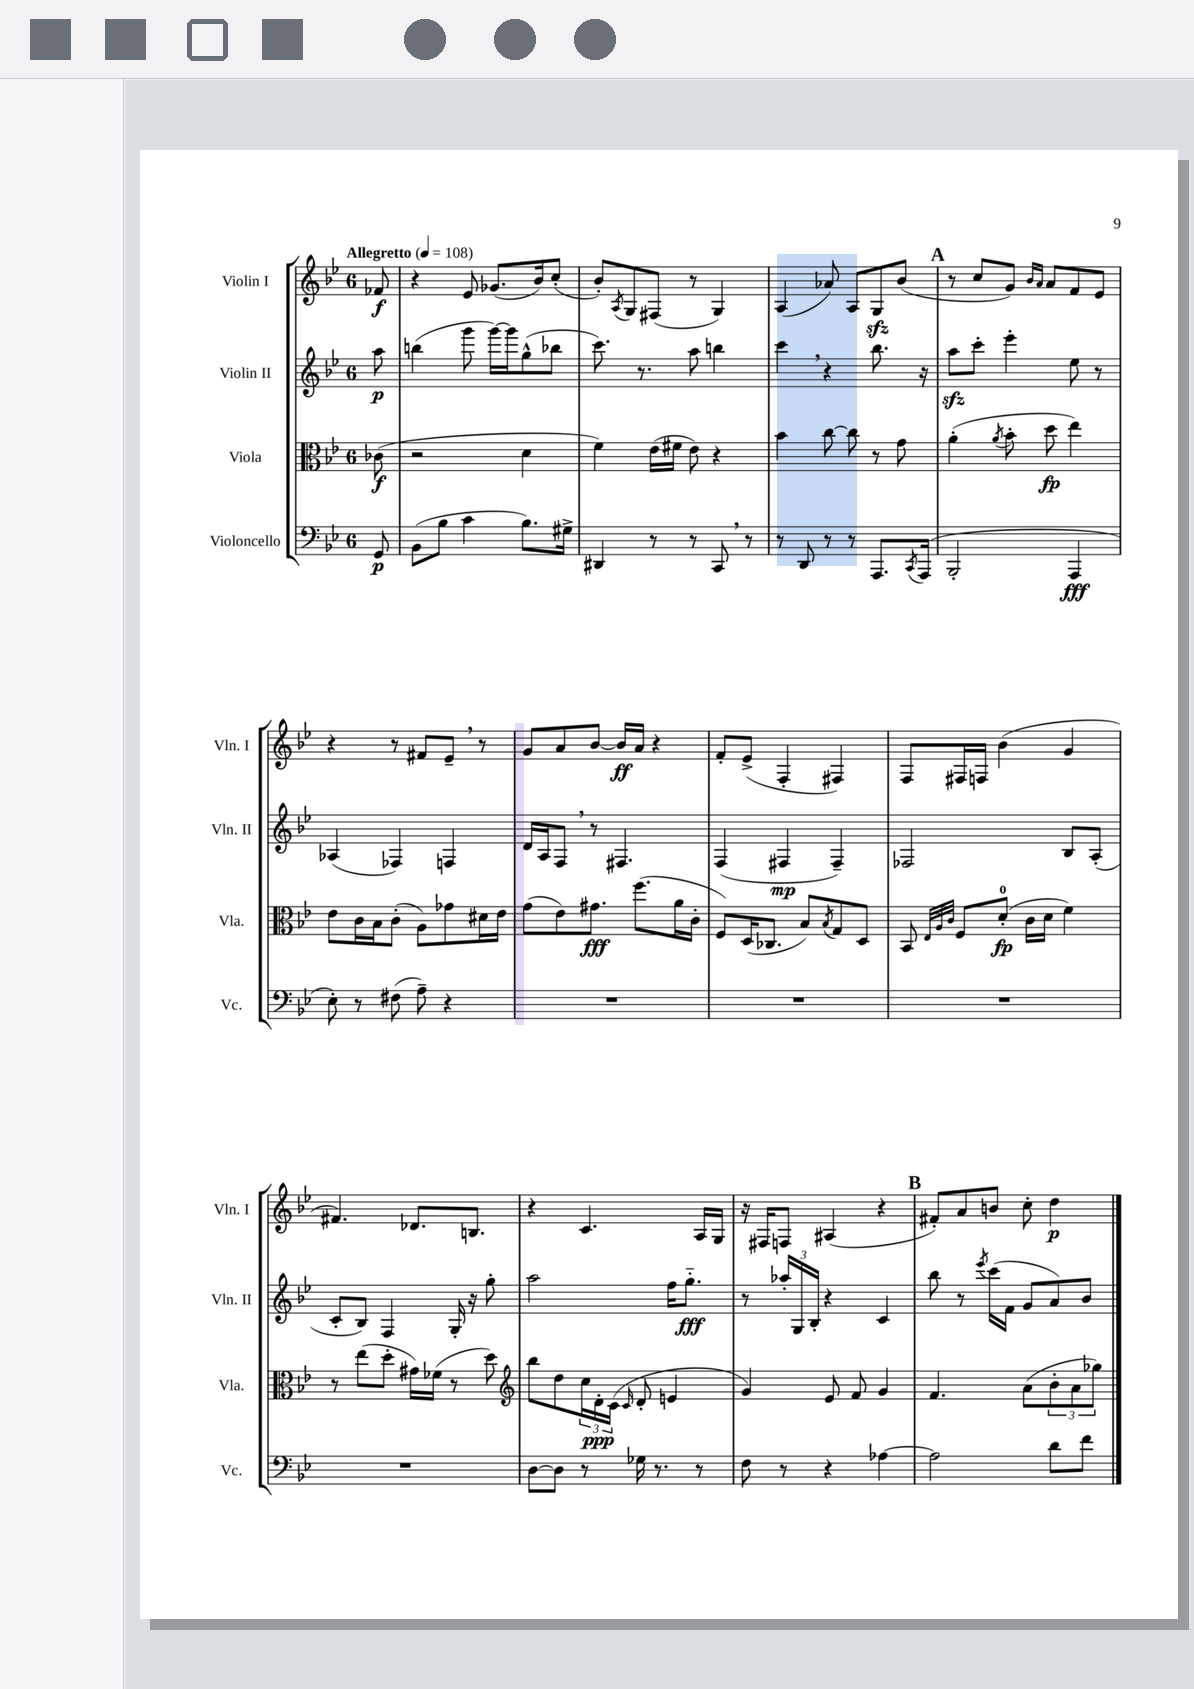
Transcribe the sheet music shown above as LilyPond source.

<<
\new StaffGroup <<
\new Staff = "s0" \with { instrumentName = "Violin I" shortInstrumentName = "Vln. I" } {
    \clef treble \key bes \major \once \override Staff.TimeSignature.style = #'single-digit \time 6/8 \partial 8 \tempo "Allegretto" 4 = 108
    fes'8\f |
    r4 ees'8 ges'8.( bes'16) c''8-.( |
    bes'8-.) \acciaccatura { a8 } g8 fis8( r8 g4) |
    a4( aes'8) a8 g8\sfz bes'8( |
    \mark \markup { \bold "A" } r8 c''8 g'8) \grace { bes'16 a'16 } a'8 f'8 ees'8 |
    r4 r8 fis'8 ees'8-- \breathe r8 |
    g'8 a'8 bes'8~ bes'16\ff a'16 r4 |
    f'8-. ees'8->( f4-. fis4) |
    f8 fis16 f16 bes'4( g'4 |
    fis'4.) des'8. b8. |
    r4 c'4. a16 g16 |
    r16 fis16 f8 ais4( r4 |
    \mark \markup { \bold "B" } fis'8-.) a'8 b'8 c''8-. d''4\p \bar "|." |
}
\new Staff = "s1" \with { instrumentName = "Violin II" shortInstrumentName = "Vln. II" } {
    \clef treble \key bes \major \once \override Staff.TimeSignature.style = #'single-digit \time 6/8 \partial 8
    a''8\p |
    b''4( g'''8 g'''16~) g'''16 g''8-^( bes''8 |
    c'''8.) r8. a''8 b''4 |
    c'''4 \breathe r4 bes''8. r16 |
    \mark \markup { \bold "A" } a''8\sfz c'''8-. ees'''4-. ees''8 r8 |
    aes4( fes4) f4 |
    d'16 a16 f8 \breathe r8 fis4. |
    f4( fis4\mp fis4--) |
    fes2 bes8 a8-.( |
    c'8-. bes8) f4 g16-. r16 g''8-. |
    a''2 f''16 g''8.-_\fff |
    r8 \tuplet 3/2 { aes''16-. g16 bes16-. } r4 c'4 |
    \mark \markup { \bold "B" } bes''8 r8 \acciaccatura { ees'''8 } c'''16( f'16 g'8 a'8) bes'8 \bar "|." |
}
\new Staff = "s2" \with { instrumentName = "Viola" shortInstrumentName = "Vla." } {
    \clef alto \key bes \major \once \override Staff.TimeSignature.style = #'single-digit \time 6/8 \partial 8
    ces'8\f( |
    r2 d'4 |
    f'4) ees'16( fis'16 ees'8) r4 |
    bes'4 c''8~ c''8 r8 g'8 |
    \mark \markup { \bold "A" } a'4-.( \acciaccatura { a'8 } bes'8-. d''8\fp ees''4) |
    ees'8 c'16 bes16 c'8-.( a8) ges'8 dis'16 ees'16 |
    g'8( ees'8) gis'8.\fff f''8.( a'16 c'16-. |
    f8) d16( ces8. bes8) \acciaccatura { bes8 } g8 d8 |
    bes,8 \grace { ees32 a32 c'32 } f8 d'8-0-.\fp( c'16 d'16 f'4) |
    r8 ees''8( d''8-. gis'16) fes'16( r8 d''8) |
    \clef treble bes''8 d''8 \tuplet 3/2 { c''16 d'16-.\ppp c'16( } \grace { c'16 } d'8-. e'4 |
    g'4) ees'8 f'8 g'4 |
    \mark \markup { \bold "B" } f'4. a'8( \tuplet 3/2 { bes'8-. a'8 ges''8) } \bar "|." |
}
\new Staff = "s3" \with { instrumentName = "Violoncello" shortInstrumentName = "Vc." } {
    \clef bass \key bes \major \once \override Staff.TimeSignature.style = #'single-digit \time 6/8 \partial 8
    g,8\p |
    bes,8( bes8 c'4 bes8.) gis16-> |
    dis,4 r8 r8 c,8 \breathe r8 |
    r8 d,8 r8 r8 a,,8. \acciaccatura { c,8 } a,,16( |
    \mark \markup { \bold "A" } bes,,2-. a,,4\fff |
    ees8-.) r8 fis8( a8--) r4 |
    R2. |
    R2. |
    R2. |
    R2. |
    d8~ d8 r8 ges16 r8. r8 |
    f8 r8 r4 aes4~ |
    \mark \markup { \bold "B" } aes2 d'8 f'8 \bar "|." |
}
>>
>>
\layout { \context { \Score \remove "Bar_number_engraver" } }
